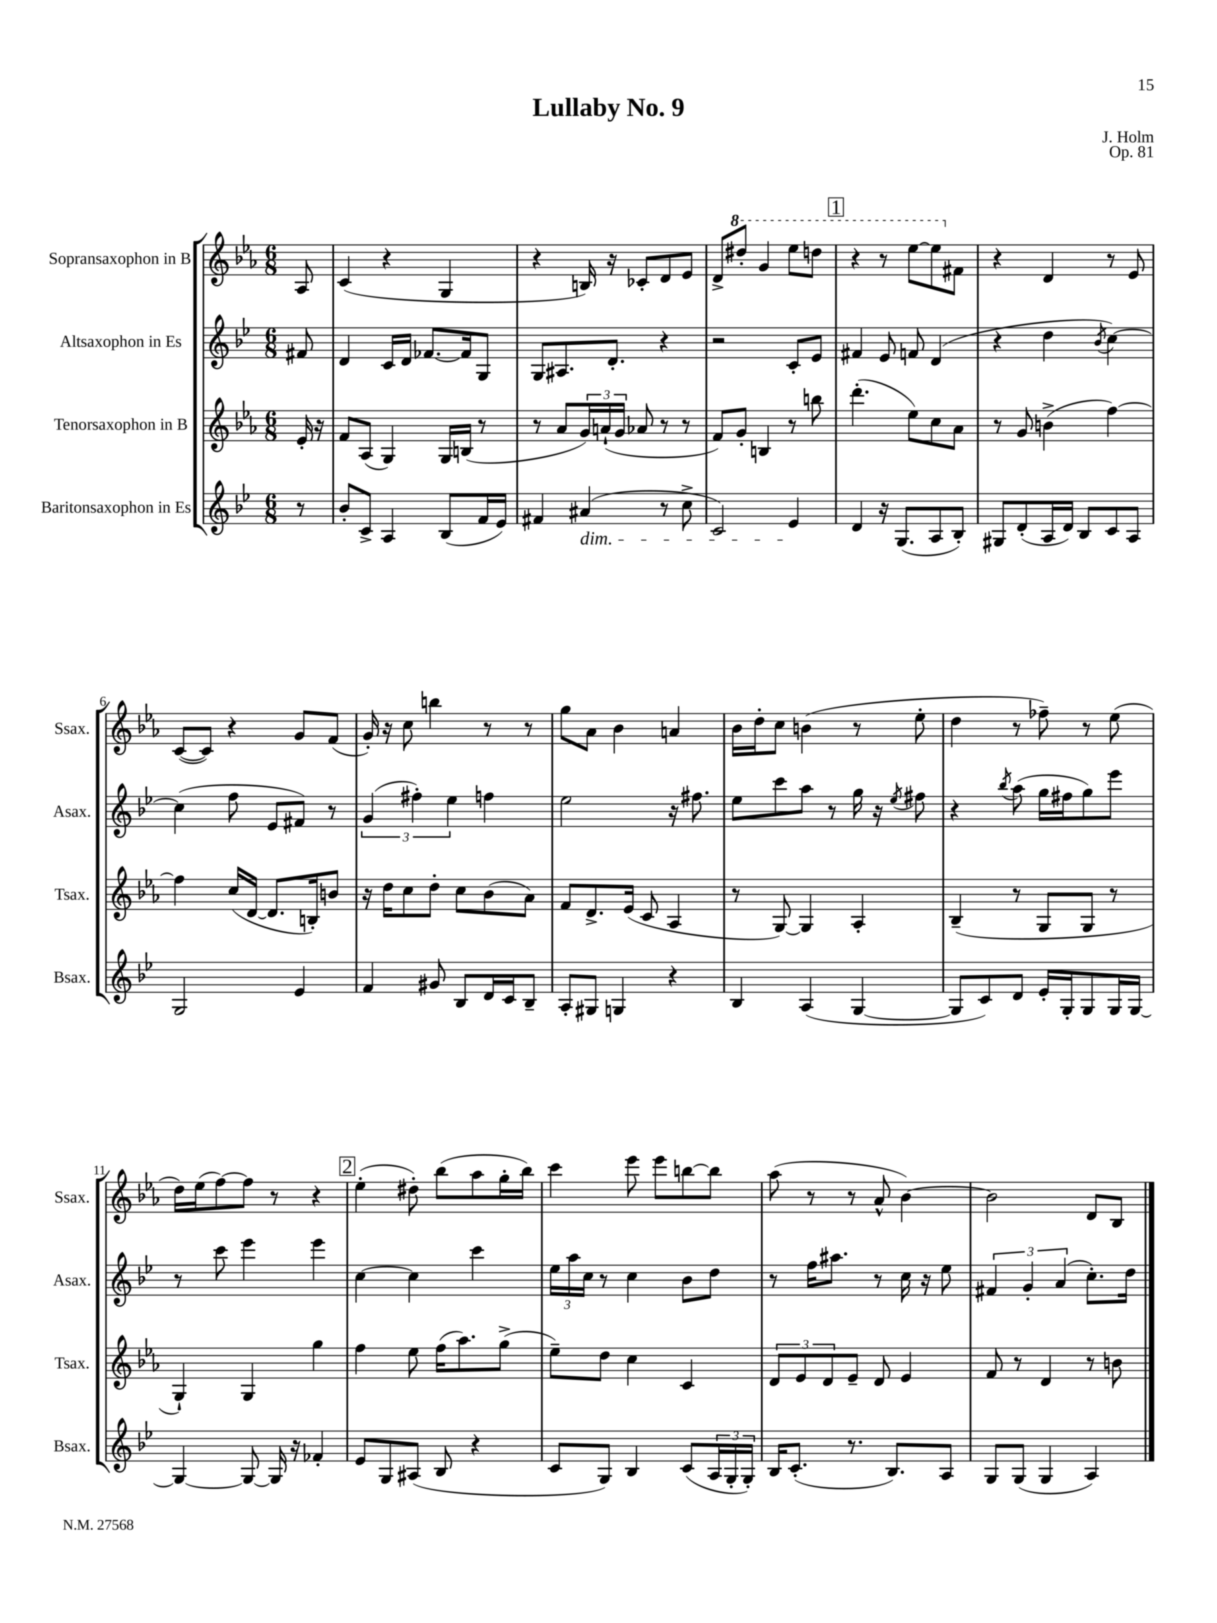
\header { title = "Lullaby No. 9" composer = "J. Holm" opus = "Op. 81" }
<<
\new StaffGroup <<
\new Staff = "s0" \with { instrumentName = "Sopransaxophon in B" shortInstrumentName = "Ssax." } {
    \clef treble \key ees \major \numericTimeSignature \time 6/8 \partial 8
    aes8 |
    c'4( r4 g4 |
    r4 b16) r16 ces'8-. d'8 ees'8 |
    d'8-> \ottava #1 dis'''8-. g''4 ees'''8 d'''8 |
    \mark \markup { \box "1" } r4 r8 ees'''8~ ees'''8 \ottava #0 fis'8 |
    r4 d'4 r8 ees'8 |
    c'8~( c'8) r4 g'8 f'8( |
    g'16-.) r16 c''8 b''4 r8 r8 |
    g''8 aes'8 bes'4 a'4 |
    bes'16 d''16-. c''8 b'4( r8 ees''8-. |
    d''4 r8 fes''8--) r8 ees''8( |
    d''16) ees''16( f''8~) f''8 r8 r4 |
    \mark \markup { \box "2" } ees''4-.( dis''8-.) bes''8( aes''8 g''16-. bes''16) |
    c'''4 ees'''8 ees'''8 b''8~ b''8 |
    aes''8( r8 r8 aes'8-^ bes'4~) |
    bes'2 d'8 bes8 \bar "|." |
}
\new Staff = "s1" \with { instrumentName = "Altsaxophon in Es" shortInstrumentName = "Asax." } {
    \clef treble \key bes \major \numericTimeSignature \time 6/8 \partial 8
    fis'8 |
    d'4 c'16 d'16 fes'8.~ fes'16 g8 |
    g8 ais8. d'8.-. r4 |
    r2 c'8-. ees'8 |
    \mark \markup { \box "1" } fis'4 ees'8 f'8 d'4( |
    r4 d''4 \acciaccatura { bes'8 } c''4~) |
    c''4( f''8 ees'8 fis'8) r8 |
    \tuplet 3/2 { g'4( fis''4-.) ees''4 } f''4 |
    ees''2 r16 fis''8. |
    ees''8 c'''8 a''8 r8 g''16 r16 \acciaccatura { ees''8 } fis''8 |
    r4 \acciaccatura { bes''8 } a''8( g''16 fis''16 g''8) ees'''8 |
    r8 c'''8 ees'''4 ees'''4 |
    \mark \markup { \box "2" } c''4~ c''4 c'''4 |
    \tuplet 3/2 { ees''16 a''16 c''16 } r8 c''4 bes'8 d''8 |
    r8 f''16 ais''8. r8 c''16 r16 ees''8 |
    \tuplet 3/2 { fis'4 g'4-. a'4( } c''8.-.) d''16 \bar "|." |
}
\new Staff = "s2" \with { instrumentName = "Tenorsaxophon in B" shortInstrumentName = "Tsax." } {
    \clef treble \key ees \major \numericTimeSignature \time 6/8 \partial 8
    ees'16-. r16 |
    f'8 aes8( g4) g16 b16( r8 |
    r8 aes'8 \tuplet 3/2 { g'16) a'16-!( g'16 } aes'8 r8 r8 |
    f'8) g'8-. b4 r8 b''8 |
    \mark \markup { \box "1" } d'''4.-.( ees''8) c''8 aes'8 |
    r8 g'8 b'4->( f''4~) |
    f''4 c''16( d'16~ d'8. b16-.) b'8 |
    r16 d''16 c''8 d''8-. c''8 bes'8( aes'8) |
    f'8 d'8.-> ees'16( c'8 aes4 |
    r8 g8~) g4 aes4-. |
    bes4--( r8 g8 g8 r8 |
    g4-!) g4 g''4 |
    \mark \markup { \box "2" } f''4 ees''8 f''16( aes''8.) g''8->( |
    ees''8--) d''8 c''4 c'4 |
    \tuplet 3/2 { d'8 ees'8 d'8 } ees'8-- d'8 ees'4 |
    f'8 r8 d'4 r8 b'8 \bar "|." |
}
\new Staff = "s3" \with { instrumentName = "Baritonsaxophon in Es" shortInstrumentName = "Bsax." } {
    \clef treble \key bes \major \numericTimeSignature \time 6/8 \partial 8
    r8 |
    bes'8-. c'8-> a4 bes8( f'16 ees'16) |
    fis'4 ais'4\dim( r8 c''8-> |
    c'2) ees'4\! |
    \mark \markup { \box "1" } d'4 r16 g8.( a8 bes8-.) |
    gis8 d'8-.( a16 d'16) bes8 c'8 a8 |
    g2 ees'4 |
    f'4 gis'8 bes8 d'16 c'16 bes8-- |
    a8-. gis8 g4 r4 |
    bes4 a4( g4~ |
    g8 c'8) d'8 ees'16-. g16-. g8 g16 g16~ |
    g4~ g8~ g16 r16 fes'4-. |
    \mark \markup { \box "2" } ees'8 g8 ais8( bes8 r4 |
    c'8 g8) bes4 c'8( \tuplet 3/2 { a16 g16-. g16-.) } |
    bes16 c'8.-.( r8. bes8.) a8 |
    g8 g8( g4 a4) \bar "|." |
}
>>
>>
